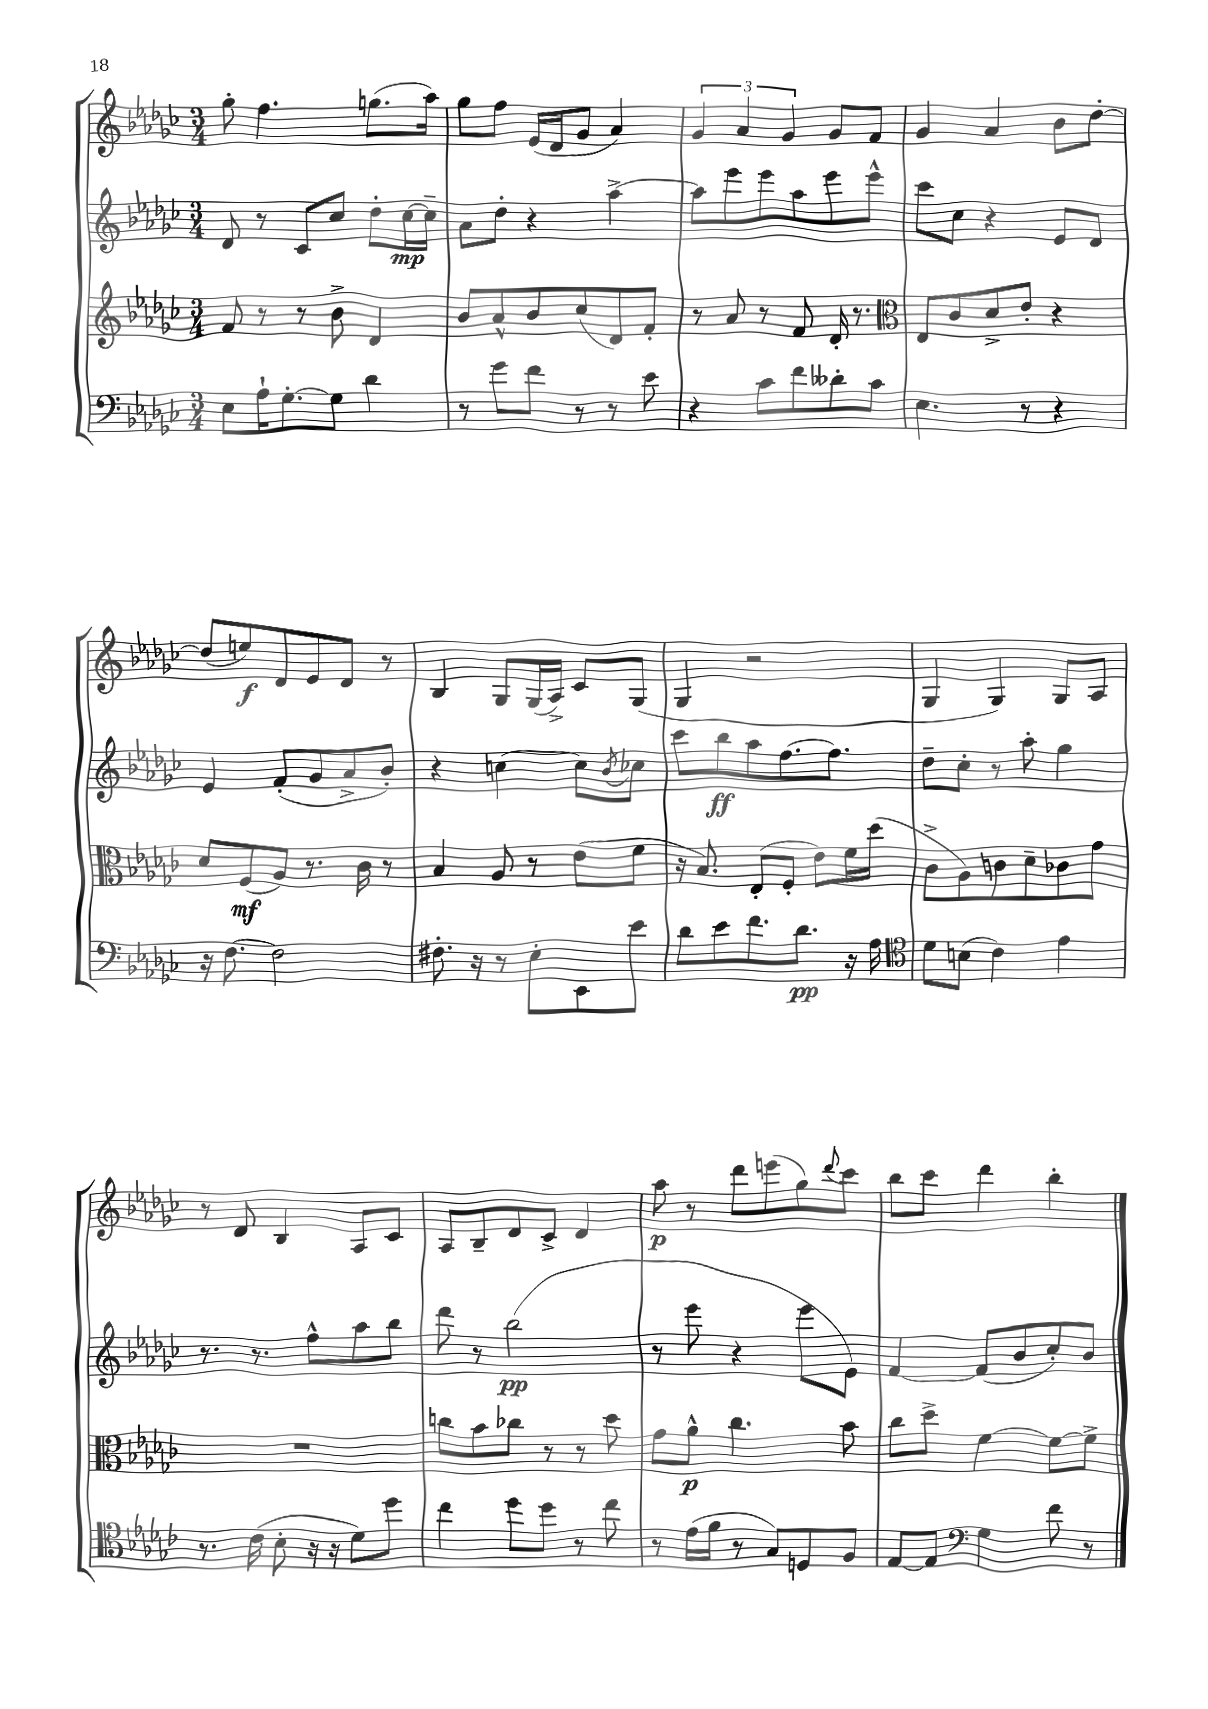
<<
\new StaffGroup <<
\new Staff = "s0" {
    \clef treble \key ges \major \numericTimeSignature \time 3/4
    ges''8-. f''4. g''8.( aes''16) |
    ges''8 f''8 ees'16( des'16 ges'8 aes'4) |
    \tuplet 3/2 { ges'4 aes'4 ges'4 } ges'8 f'8 |
    ges'4 aes'4 bes'8 des''8~-. |
    des''8( e''8\f) des'8 ees'8 des'8 r8 |
    bes4 ges8 ges16( aes16->) ces'8 ges8( |
    ges4 r2 |
    ges4 ges4) ges8 aes8 |
    r8 des'8 bes4 aes8 ces'8 |
    aes8 bes8-- des'8 ces'8-> des'4 |
    aes''8\p r8 des'''8 e'''8( ges''8) \appoggiatura { des'''8 } ces'''8 |
    bes''8 ces'''8 des'''4 bes''4-. \bar "|." |
}
\new Staff = "s1" {
    \clef treble \key ges \major \numericTimeSignature \time 3/4
    des'8 r8 ces'8 ces''8 des''8-. ces''16~\mp ces''16-- |
    aes'8 des''8-. r4 aes''4~-> |
    aes''8 ees'''8 ees'''8 aes''8 ees'''8 ees'''8-^ |
    ces'''8 ces''8 r4 ees'8 des'8 |
    ees'4 f'8-.( ges'8 aes'8-> bes'8-.) |
    r4 c''4~ c''8 \acciaccatura { bes'8 } ces''8 |
    ces'''8 bes''8\ff aes''8 f''8.~ f''8. |
    des''8-- ces''8-. r8 aes''8-. ges''4 |
    r8. r8. f''8-^ aes''8 bes''8 |
    des'''8 r8 bes''2\pp( |
    r8 ees'''8 r4 ees'''8 ees'8) |
    f'4~ f'8( bes'8 ces''8-.) bes'8 \bar "|." |
}
\new Staff = "s2" {
    \clef treble \key ges \major \numericTimeSignature \time 3/4
    f'8 r8 r8 bes'8-> des'4 |
    bes'8 aes'8-^ bes'8 ces''8( des'8) f'8-. |
    r8 aes'8 r8 f'8 des'16-. r8. |
    \clef alto ees8 ces'8 des'8-> ees'8-. r4 |
    des'8 f8\mf( aes8) r8. ces'16 r8 |
    bes4 aes8 r8 ees'8( f'8 |
    r16 bes8.) ees8-.( f8-. ees'8) f'16 des''16( |
    ces'8-> aes8) c'8 des'8-- ces'8 ges'8 |
    R2. |
    c''8 bes'8 ces''8 r8 r8 des''8 |
    ges'8 aes'8-^\p ces''4. bes'8 |
    ces''8 des''8-> f'4~ f'8~ f'8-> \bar "|." |
}
\new Staff = "s3" {
    \clef bass \key ges \major \numericTimeSignature \time 3/4
    ees8 aes16-! ges8.~-. ges8 des'4 |
    r8 ges'8 f'8 r8 r8 ees'8 |
    r4 ces'8 f'8 deses'8-. ces'8 |
    ees4. r8 r4 |
    r16 f8.~ f2 |
    fis8.-. r16 r8 ees8-. ees,8 ees'8 |
    des'8 ees'8 f'8. des'8.\pp r16 aes16 |
    \clef tenor des'8 b8( ces'4) ees'4 |
    r8. ces'16( bes8-. r16 r16 des'8) des''8 |
    ces''4 des''8 des''8 r8 ces''8 |
    r8 ees'16( f'16 r8 ges8) d8 f8 |
    ees8~ ees8 \clef bass ges4 f'8 r8 \bar "|." |
}
>>
>>
\layout { \context { \Score \remove "Bar_number_engraver" } }
